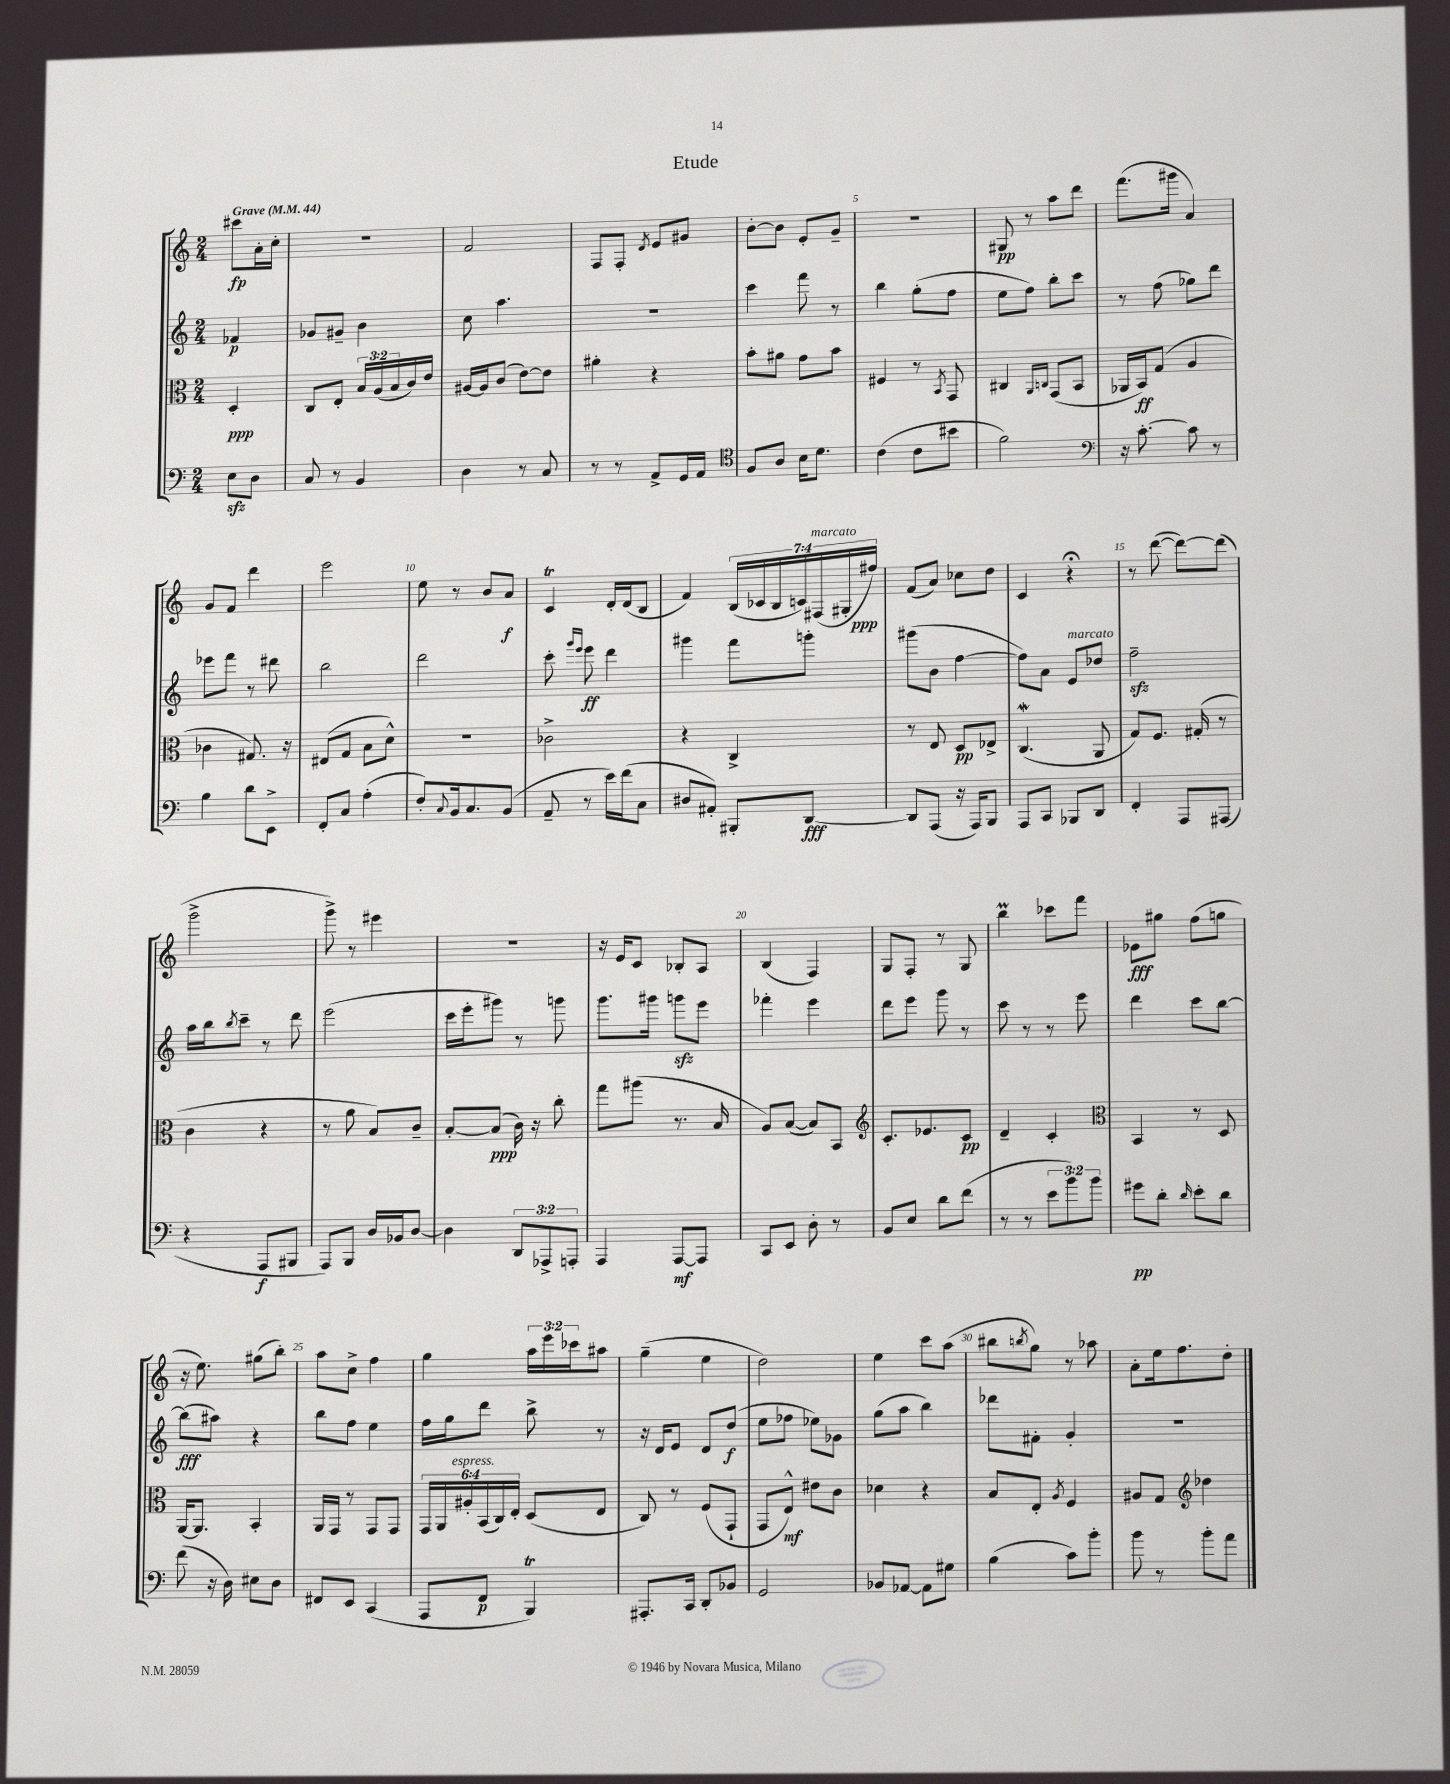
\header { title = "Etude" }
<<
\new StaffGroup <<
\new Staff = "s0" {
    \clef treble \key c \major \numericTimeSignature \time 2/4 \override Staff.TupletNumber.text = #tuplet-number::calc-fraction-text \partial 4 \tempo "Grave" 4 = 44
    cis'''8\fp a'16-. c''16-. |
    r2 |
    f'2 |
    f8 f8-. \acciaccatura { d'8 } e'8 gis'8 |
    b'8~-. b'8 e'8-. g'8-- |
    r2 |
    gis8\pp r8 a''8 d'''8 |
    f'''8.( gis'''16 a'4) |
    g'8 f'8 d'''4 |
    e'''2 |
    e''8 r8 b'8 a'8\f |
    c'4\trill d'16-. d'16( b8 |
    f'4) \tuplet 7/4 { b16( ces'16 b16 c'16) fis16^\markup { \italic "marcato" }( gis16-. fis''16\ppp) } |
    f'8( a'8) ces''8 d''8 |
    c'4 r4\fermata |
    r8 d'''8~( d'''8~) d'''8( |
    g'''2-> |
    g'''8->) r8 eis'''4 |
    r2 |
    r16 e'16 c'8 bes8-. a8 |
    b4( f4) |
    g8 f8-. r8 g8 |
    b''4\prall ces'''8 f'''8 |
    ees'8\fff gis''8 f''8( g''8 |
    r16 e''8.) gis''8( b''8-.) |
    a''8 c''8-> f''4 |
    g''4 \tuplet 3/2 { a''16 e'''16 ces'''16 } ais''8 |
    g''4--( e''4 |
    d''2) |
    e''4 c'''8 a''8( |
    bis''8 \acciaccatura { b''8 } g''8) r8 aes''8 |
    a'8-. e''16 f''8. d''8-. \bar "|." |
}
\new Staff = "s1" {
    \clef treble \key c \major \numericTimeSignature \time 2/4 \partial 4
    fes'4\p |
    ges'8 gis'8-- b'4 |
    c''8 a''4. |
    r2 |
    c'''4 f'''8 r8 |
    b''4 g''8-.( f''8 |
    e''8 f''8) b''8-. c'''8 |
    r8 f''8( ges''8) d'''8 |
    ees'''8 f'''8 r8 dis'''8 |
    b''2 |
    d'''2 |
    c'''8-. \grace { g'''16 e'''16 } e'''8\ff d'''4 |
    gis'''4 f'''8 g'''8-. |
    gis'''8( b'8 f''4~ |
    f''8) a'8 e'8^\markup { \italic "marcato" } des''8 |
    f''2--\sfz |
    a''16 b''16 \acciaccatura { b''8 } c'''8-- r8 d'''8 |
    e'''2( |
    c'''16 e'''16-. gis'''8) r8 g'''8 |
    g'''8. gis'''16 g'''8\sfz e'''8 |
    fes'''4-. e'''4 |
    d'''8 e'''8 g'''8 r8 |
    c'''8 r8 r8 e'''8 |
    d'''4 c'''8 b''8~ |
    b''8\fff( ais''8) r4 |
    b''8 f''8 e''4 |
    f''16 g''16 d'''8 b''8-> r8 |
    r16 d'16 e'8 d'8 d''8\f( |
    e''8 fes''8 ees''8) ges'8 |
    g''8( a''8 b''4) |
    des'''8 fis'8-. g'4-. |
    r2 \bar "|." |
}
\new Staff = "s2" {
    \clef alto \key c \major \numericTimeSignature \time 2/4 \override Staff.TupletNumber.text = #tuplet-number::calc-fraction-text \partial 4
    d4-.\ppp |
    c8 e8-. \tuplet 3/2 { b16 a16( b16 } c'16) e'16 |
    ais16~ ais16 c'8( e'8~) e'8 |
    ais'4-. r4 |
    b'8-. ais'8 g'8 b'8 |
    fis4 r8 \acciaccatura { b,8 } g,8 |
    cis4 \grace { a,16 c16 } g,8( b,8 |
    aes,16 b,16\ff) g8( a4 |
    ces'4 gis8.) r16 |
    eis8( g8 b8 d'8-^) |
    r2 |
    ces'2-> |
    r4 c4-> |
    r8 e8 d8\pp ees8-> |
    c4.\mordent( a,8 |
    g8) f8. gis16-.( r8 |
    c'4 r4 |
    r8 a'8 b8) c'8-- |
    b8~-. b8\ppp( c'16) r16 c''8-. |
    g''8 ais''8( r8. b16 |
    a8) b8~( b8) b,8 |
    \clef treble c'8.-. ees'8. c'8\pp |
    d'4-- c'4-. |
    \clef alto b,4 r8 d8 |
    a,16~ a,8. b,4-. |
    a,16 g,16 r8 g,8 g,8 |
    \tuplet 6/4 { g,16 a,16 ais16-.^\markup { \italic "espress." } b,16( c16) e16-. } d8( e8 |
    c8) r8 f8( g,8-! |
    g,8 e8-^\mf) eis'8 c'8 |
    des'4 r4 |
    b8 e8-. \acciaccatura { a8 } f4 |
    ais8 g8 \clef treble des''4 \bar "|." |
}
\new Staff = "s3" {
    \clef bass \key c \major \numericTimeSignature \time 2/4 \override Staff.TupletNumber.text = #tuplet-number::calc-fraction-text \partial 4
    e8\sfz d8 |
    c8 r8 b,4 |
    d4 r8 c8 |
    r8 r8 a,8-> g,16 a,16 |
    \clef tenor f8 a8 b16 d'8. |
    c'4( c'8 bis'8 |
    f'2) |
    \clef bass r16 c'8.~-. c'8 r8 |
    b4 d'8 e,8-> |
    f,8-. c8 a4-.( |
    f8-.) \appoggiatura { c8 } b,16 c8. b,8( |
    a,8-- r8 e'16) f'16( c8 |
    dis8 ais,8-.) bis,,8-. d,8~\fff |
    d,8 a,,8( r16 a,,16) b,,8 |
    a,,8 c,8 bes,,8 d,8 |
    f,4-. a,,8 ais,,8( |
    r4 a,,8\f bis,,8 |
    a,,8) b,,8 d16 bes,16 d8~ |
    d4 \tuplet 3/2 { d,8 aes,,8-> a,,8-. } |
    a,,4 a,,8~\mf a,,8 |
    c,8 e,8 d8-. r8 |
    b,8 e8 d'8 f'8( |
    r8 r8 \tuplet 3/2 { e'8 b'8) b'8 } |
    gis'8\pp d'8-. \grace { d'16 } e'8-. d'8 |
    f'8( r16 d16) eis8 d8 |
    fis,8 e,8 c,4( |
    a,,8 f,8\p b,,4\trill) |
    ais,,8.-. c,16 d,8-. bes,8 |
    g,2 |
    bes,8 aes,8~ aes,8 gis8 |
    b4( c'8) b'8-. |
    b'8 r8 b'8-. a'8 \bar "|." |
}
>>
>>
\layout { \context { \Score \override BarNumber.break-visibility = ##(#f #t #t) barNumberVisibility = #(every-nth-bar-number-visible 5) } }
